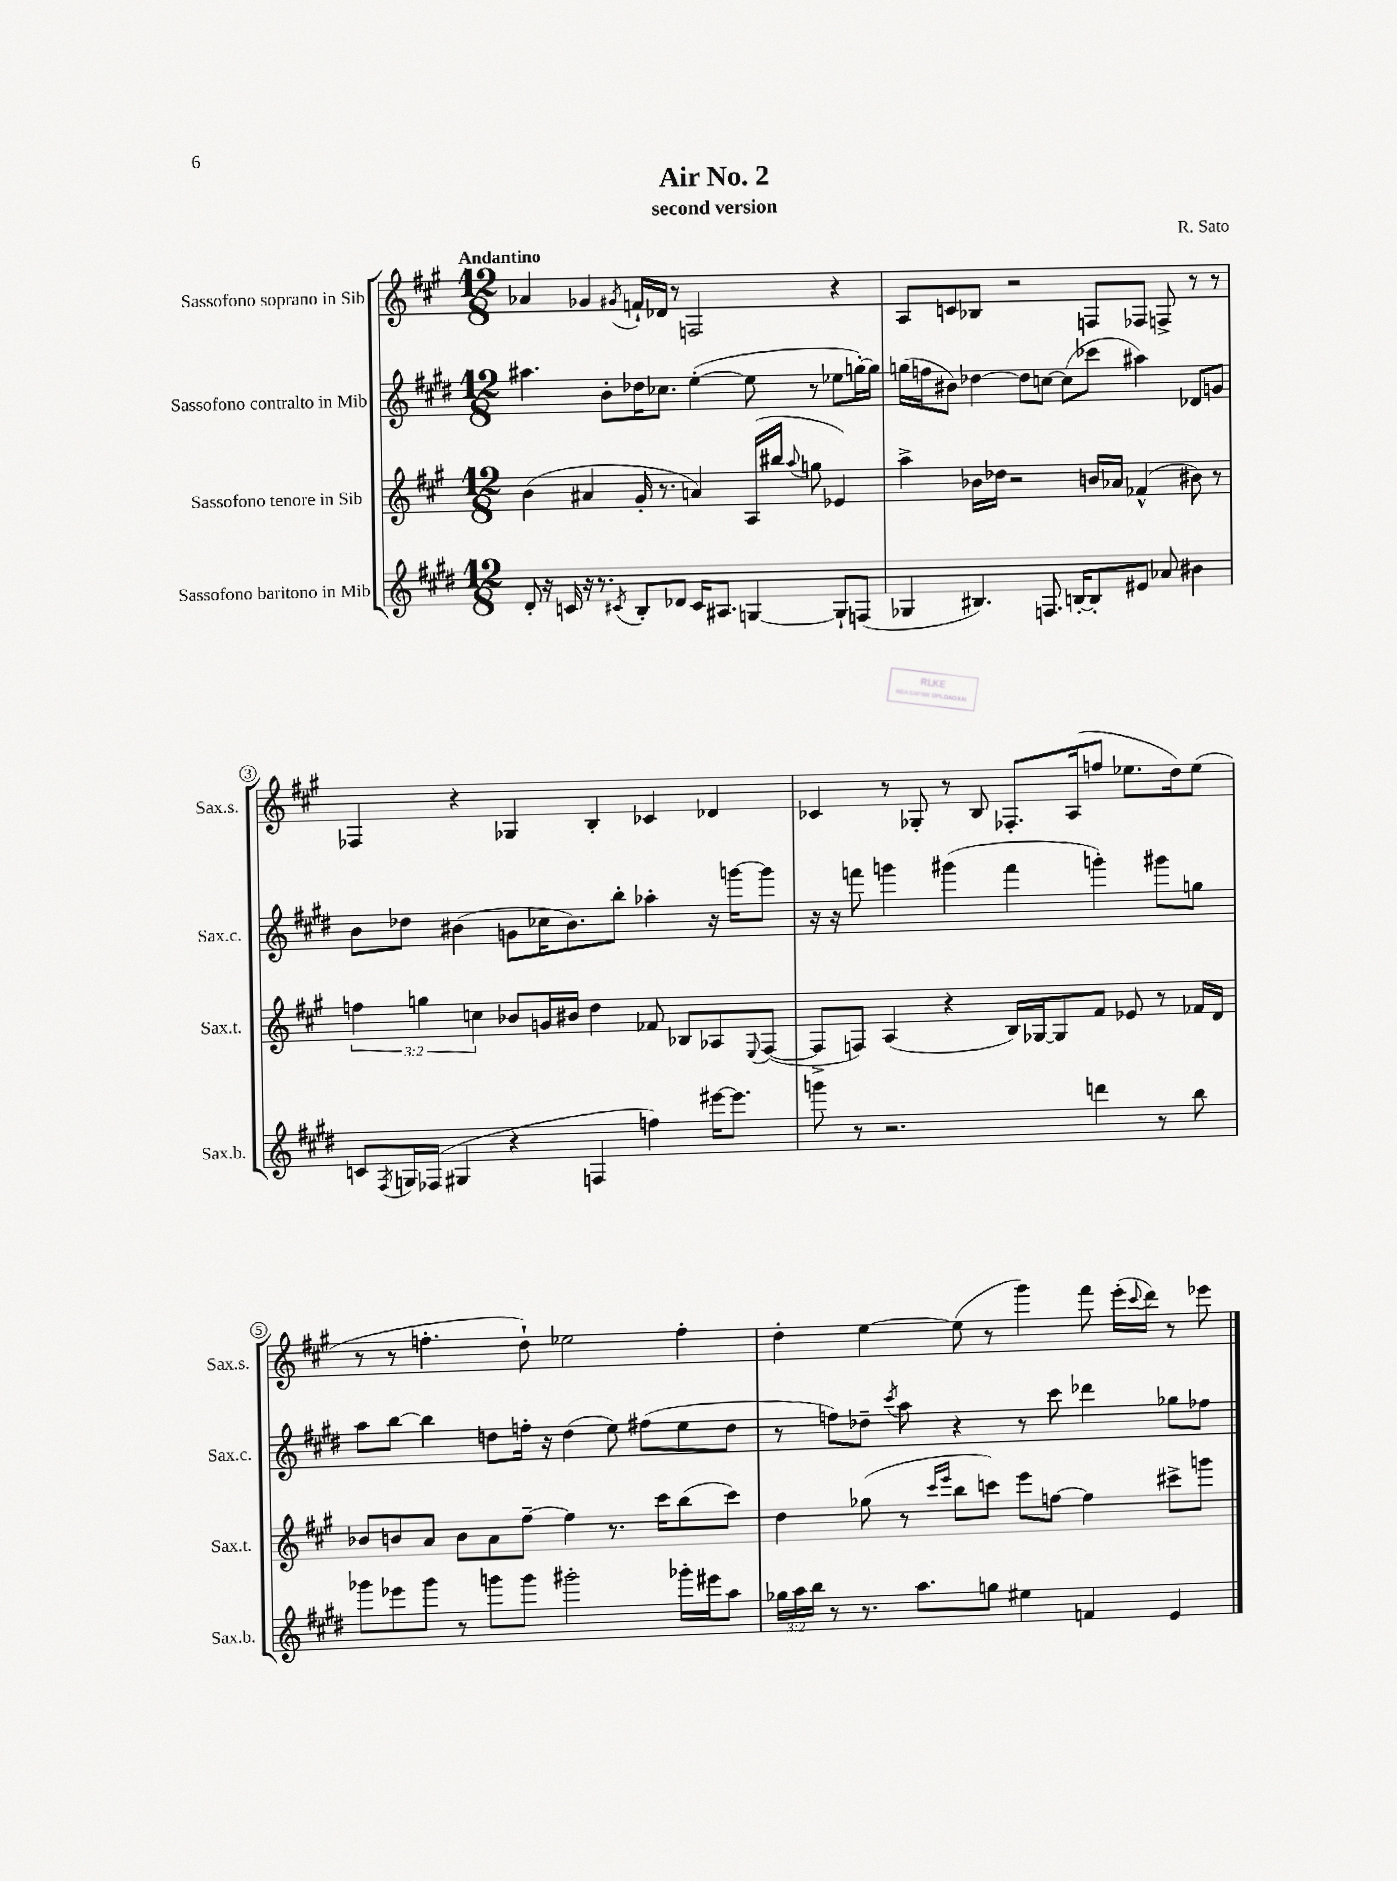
\header { title = "Air No. 2" composer = "R. Sato" subtitle = "second version" }
<<
\new StaffGroup <<
\new Staff = "s0" \with { instrumentName = "Sassofono soprano in Sib" shortInstrumentName = "Sax.s." } {
    \clef treble \key a \major \numericTimeSignature \time 12/8 \tempo "Andantino"
    aes'4 ges'4 \acciaccatura { gis'8 } f'16-! des'16 r8 f2 r4 |
    a8 c'8 bes8 r2 f8 fes8 f8-> r8 r8 |
    fes4 r4 ges4 b4-. ces'4 des'4 |
    ces'4 r8 ges8-. r8 b8 fes8.-. a16( f''8 ees''8. d''16) ees''8( |
    r8 r8 f''4.-. d''8-!) ees''2 f''4-. |
    d''4-. e''4~ e''8( r8 gis'''4) fis'''8 e'''16-.( \appoggiatura { cis'''8 } d'''16) r8 ees'''8 \bar "|." |
}
\new Staff = "s1" \with { instrumentName = "Sassofono contralto in Mib" shortInstrumentName = "Sax.c." } {
    \clef treble \key e \major \numericTimeSignature \time 12/8
    ais''4. b'8-. des''16 ces''8. e''4~-.( e''8 r8 ees''8 g''16~-.) g''16 |
    g''16( f''16 bis'8) des''4~ des''8 c''8~ c''8( ces'''8 ais''4) des'8 g'8 |
    b'8 des''8 bis'4( g'8 ces''16 bis'8.) b''8-. aes''4-. r16 g'''16~ g'''8 |
    r16 r16 f'''8 g'''4 gis'''4( f'''4 g'''4-.) gis'''8 g''8 |
    a''8 b''8~ b''4 d''8 f''16-. r16 d''4( e''8) fis''8( e''8 d''8 |
    r8 f''8) des''8-- \acciaccatura { cis'''8 } a''8 r4 r8 cis'''8 des'''4 ges''8 fes''8 \bar "|." |
}
\new Staff = "s2" \with { instrumentName = "Sassofono tenore in Sib" shortInstrumentName = "Sax.t." } {
    \clef treble \key a \major \numericTimeSignature \time 12/8 \override Staff.TupletNumber.text = #tuplet-number::calc-fraction-text
    b'4( ais'4 gis'16-. r8. a'4) a16( bis''16 \appoggiatura { a''8 } g''8 ees'4) |
    a''4-> bes'16 des''16 r2 b'16 aes'16 fes'4-^( bis'8) r8 |
    \tuplet 3/2 { f''4 g''4 c''4 } bes'8 g'16 bis'16 d''4 fes'8 bes8 aes8 \appoggiatura { e8 } fis8~( |
    fis8-> f8) a4( r4 b16) ges16~ ges8 fis'8 ees'8 r8 fes'16 d'16 |
    bes'8 b'8 a'8 b'8 a'8 fis''8~-- fis''4 r8. cis'''16 b''8( cis'''8) |
    d''4 ges''8( r8 \grace { cis'''16 e'''16 } b''8 c'''8) e'''8 f''8~ f''4 cis'''8-> g'''8 \bar "|." |
}
\new Staff = "s3" \with { instrumentName = "Sassofono baritono in Mib" shortInstrumentName = "Sax.b." } {
    \clef treble \key e \major \numericTimeSignature \time 12/8 \override Staff.TupletNumber.text = #tuplet-number::calc-fraction-text
    dis'8-. r16 c'16 r16 r8. \acciaccatura { cis'8 } b8-. des'8 cis'16 ais8. g4~ g8-! f8( |
    ges4 bis4.) f8. b16~-. b8-. eis'8 aes'8 bis'4 |
    c'8 \acciaccatura { fis8 } g16 fes16( gis4 r4 f4 f''4) eis'''16~ eis'''8. |
    g'''8 r8 r2. d'''4 r8 b''8 |
    ges'''8 ees'''8 ges'''8 r8 g'''8 g'''8 gis'''2-. ges'''16-. eis'''16 a''8 |
    \tuplet 3/2 { ges''16 a''16 b''16 } r8 r8. a''8. g''8 eis''4 f'4 e'4 \bar "|." |
}
>>
>>
\layout { \context { \Score \override BarNumber.stencil = #(make-stencil-circler 0.1 0.3 ly:text-interface::print) } }
